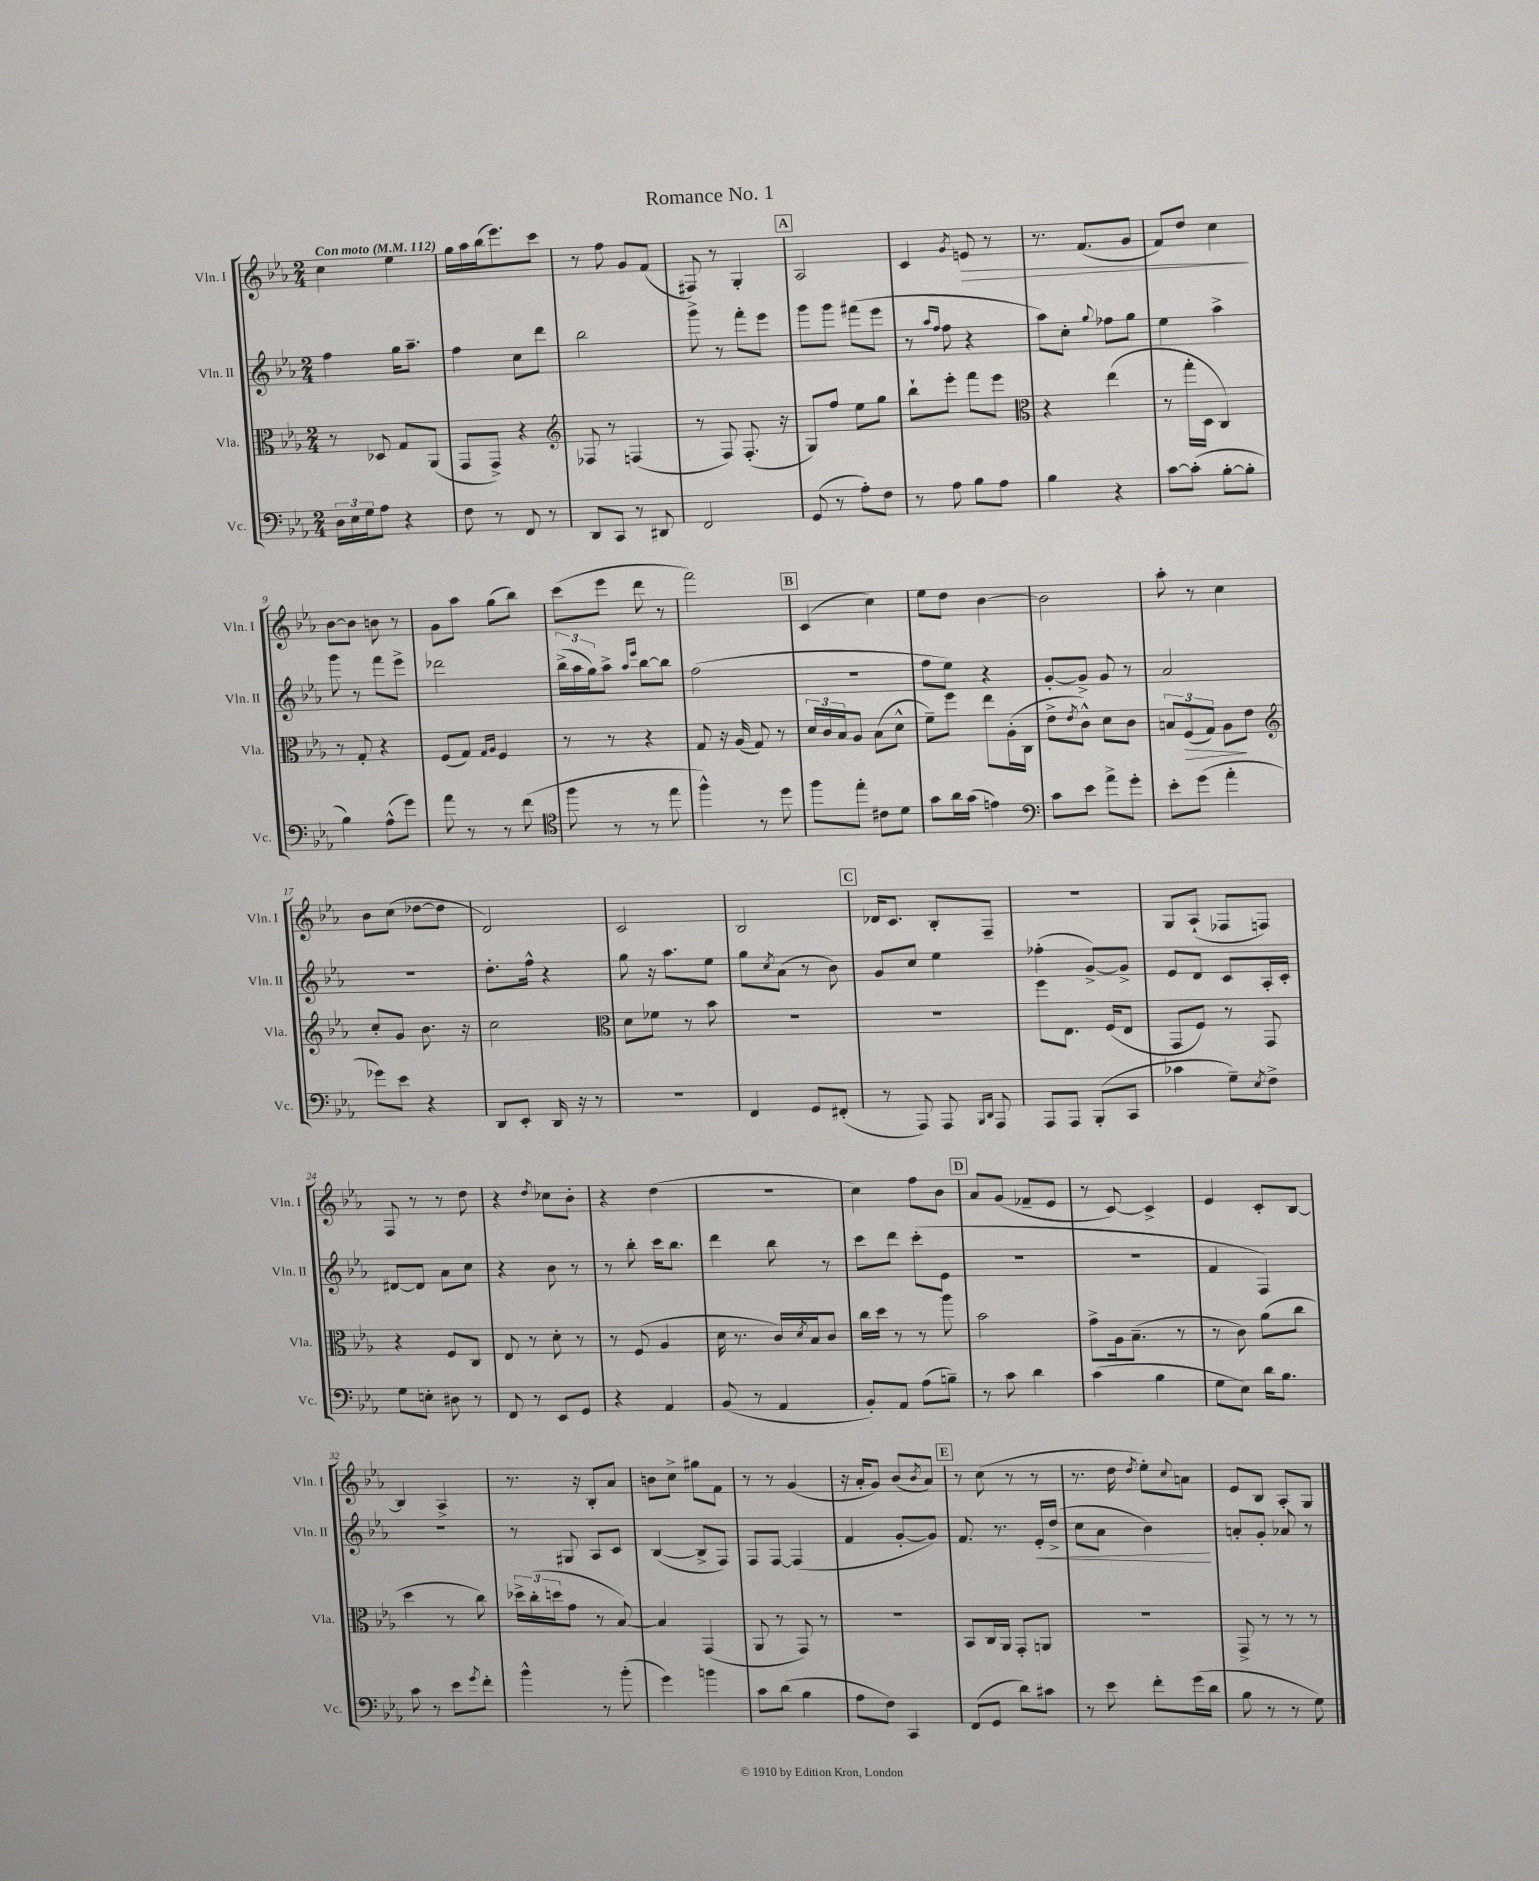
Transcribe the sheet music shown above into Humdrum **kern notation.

**kern	**kern	**kern	**kern
*staff4	*staff3	*staff2	*staff1
*clefF4	*clefC3	*clefG2	*clefG2
*k[b-e-a-]	*k[b-e-a-]	*k[b-e-a-]	*k[b-e-a-]
*M2/4	*M2/4	*M2/4	*M2/4
*MM112	*MM112	*MM112	*MM112
24D	8r	4ff	4cc
24E-	.	.	.
24G	.	.	.
8A-	8D-	.	.
4r	8G	16gg	4ee-
.	.	8.aa-~	.
.	(8AA-	.	.
=	=	=	=
8F	8GG	4ff	16gg
.	.	.	16aa-
8r	8GG^)	.	(16bb-
.	.	.	8.eee-)
8FF	4r	8cc	.
8r	.	8ddd	8ccc
=	=	=	=
*	*clefG2	*	*
8DD	8F-	2bb-	8r
8CC	8r	.	8ff
8r	(4F	.	8g
8DD#	.	.	(8f
=	=	=	=
2FF	8r	8ggg^	8F#)
.	8F)	8r	8r
.	(8.F'	8fff'	4G'
.	.	8eee-	.
.	16r	.	.
=	=	=	=
(8GG	8G)	8ggg	2A-
8r	8ff	8ggg	.
8A-')	8ee-	(8fff#	.
8F	8gg	8eee-	.
=	=	=	=
8r	8bb-`	8r	4c
.	.	16qqaa-	.
.	.	16qqff	.
8A-	8eee-'	8ff	.
.	.	.	8qg
8B-	8fff	4r	8e
8A-	8eee-	.	8r
=	=	=	=
*	*clefC3	*	*
4B-	4r	8aa-)	8.r
.	.	8cc'	.
.	.	.	(8.f
.	.	8qqgg	.
4r	(4ee-	8ff-	.
.	.	8gg	8g
=	=	=	=
[8c	8r	4ee-	8f)
(8c']	16gg'	.	8dd
.	16D	.	.
[8B-'	4C)	4aa-^	4cc
8B-']	.	.	.
=	=	=	=
4B-)	8r	8ggg	[8b-
.	8G'	8r	8b-]
(8A-^^	4r	8fff	8b
8g)	.	8eee-^	8r
=	=	=	=
8a-	(8F	2ddd-	8g
8r	8G)	.	8aa-
.	16qqG	.	.
.	16qqA-	.	.
8r	4F	.	(8gg
(8f	.	.	8bb-)
=	=	=	=
*clefC4	*	*	*
8ff	8r	(24bb-^	(8ccc
.	.	24aa-	.
.	.	24gg)	.
8r	8r	8aa-^	8eee-
.	.	16qqaa-	.
.	.	16qqeee-	.
8r	4r	[8bb-	8ddd
8ee-	.	8bb-]	8r
=	=	=	=
4ff^^)	8G	(2ff	2fff)
.	16r	.	.
.	(16A-	.	.
8r	8G)	.	.
8dd	8r	.	.
=	=	=	=
8ff	24d	2r	(4c
.	24c	.	.
.	24B-	.	.
8ee-'	8A-	.	.
8c#	(8B-	.	4cc)
8d	8d^^	.	.
=	=	=	=
8g	8f~)	8ff	8ee-
16a-	8ff	8ee-)	8dd
(16g	.	.	.
4e)	8ee-	4r	[4b-
.	(16A-'	.	.
.	16C	.	.
=	=	=	=
*clefF4	*	*	*
8c	8e-^	[8g'	2b-]
.	8qe-	.	.
8e-	8c^^)	8g^]	.
8a-^	8d	8g	.
8g'	8c	8r	.
=	=	=	=
8e-'	12B	2a-	8aa-'
.	(12F	.	.
(8g	.	.	8r
.	12G)	.	.
4a-'	8A-	.	4cc
.	8e-	.	.
=	=	=	=
*	*clefG2	*	*
8g-)	8cc'	2r	8b-
8e-	8g	.	(8cc
4r	8.b-	.	[8dd-
.	.	.	8dd-]
.	16r	.	.
=	=	=	=
8DD	2cc	8.dd'	2d)
8EE-'	.	.	.
.	.	16ff^^	.
16DD	.	4r	.
16r	.	.	.
8r	.	.	.
=	=	=	=
*	*clefC3	*	*
2r	8d	8gg	2c
.	8f-	16r	.
.	.	8.aa-	.
.	8r	.	.
.	8b-	8ee-	.
=	=	=	=
4FF	2r	8gg	2B-
.	.	8qcc	.
.	.	(8a-	.
8GG	.	8r	.
(8FF#'	.	8b-)	.
=	=	=	=
8r	2r	8g	16d-
.	.	.	8.c
8AAA-)	.	8cc	.
8AAA-	.	4ee-	8B-'
16qqBBB-	.	.	.
16qqDD	.	.	.
8AAA-	.	.	8F~
=	=	=	=
8AAA-	8ff	(4ff-'	2r
8AAA-	8.E-	.	.
(8BBB-'	.	[8g^)	.
.	(16F	.	.
8CC	8E-	8g^]	.
=	=	=	=
4c-	8GG	8e-	8G
.	8F)	8d	(8A-`
8G~)	8r	8c	8F-
8qE-	.	.	.
8F^	8GG	16A-'	8F)
.	.	16c'	.
=	=	=	=
8G	4r	[8d#	8F
8E'	.	8d#]	8r
8D#	8F	8a-	8r
8r	8C	8cc	8dd
=	=	=	=
8FF	8E-	4r	4r
8r	8r	.	.
.	.	.	8qdd
8EE-	8d'	8b-	8cc-
8GG	8r	8r	8b-'
=	=	=	=
4r	8r	8r	4r
.	(8F	8bb-'	.
4AA-	4A-	16ccc	(4dd
.	.	8.bb-	.
=	=	=	=
(8BB-	16d	4ddd	2r
.	8.r	.	.
8r	.	.	.
4AA-	16c)	8bb-	.
.	8qd	.	.
.	16B-	.	.
.	8c	8r	.
=	=	=	=
8BB-')	16cc	8ccc	4cc)
.	16dd	.	.
8AA-	8r	8ddd	.
(8A-	8r	(8ccc'	8ff
8B~)	8aa-	8e-	8b-
=	=	=	=
8r	2b-	2r	8a-
8c	.	.	(8g
4d	.	.	8f-~
.	.	.	8e-
=	=	=	=
(4c	8g^	2r	8r
.	16A-	.	[8c)
.	(8.B-~	.	.
4B-	.	.	4c^]
.	8r	.	.
=	=	=	=
8G	8r	4f	4e-
8E-)	8c)	.	.
16d	(8a-	4F)	8c'
8.B-	.	.	.
.	8cc	.	[8B-
=	=	=	=
8c	4dd	2r	4B-]
8r	.	.	.
8e-	8r	.	4A-^
8qg	.	.	.
8f'	8cc)	.	.
=	=	=	=
4b-^^	24dd-^	8r	8.r
.	(24cc'	.	.
.	24dd	.	.
.	8g	8G#	.
.	.	.	16r
8r	8r	8A-	8B-'
(8b-'	[8B-)	8c	8a-
=	=	=	=
4g)	4B-]	([4B-	8b
.	.	.	8cc^
4b	(4GG	8B-^]	8gg#
.	.	8F)	8f
=	=	=	=
8c	8AA-	8F	8r
(8d	8r	[8F	8r
4B-	8GG)	(4F]	(4g
.	8r	.	.
=	=	=	=
8A-	2r	4f	16r
.	.	.	16a-'
8F)	.	.	8g)
4CC	.	[8g'	(8b-
.	.	.	8qb-
.	.	8g])	8a-)
=	=	=	=
(8FF	8BB-	8.f	8r
8GG	16C	.	(8cc
.	16AA-	8.r	.
8d)	8GG'	.	8r
8c#	8AA	16e-'	8r
.	.	(16dd^	.
=	=	=	=
8r	2r	8cc	8.r
8e-	.	8a-	.
.	.	.	16dd
.	.	.	8qdd
8f'	.	4b-)	8ee-')
.	.	.	8qqcc
(16g	.	.	8a
16d	.	.	.
=	=	=	=
8B-	8GG^	8a'	8e-
8r	8r	8g'	8B-
8r	8r	8a-	8A-'
8G)	8r	8r	8G
==	==	==	==
*-	*-	*-	*-
